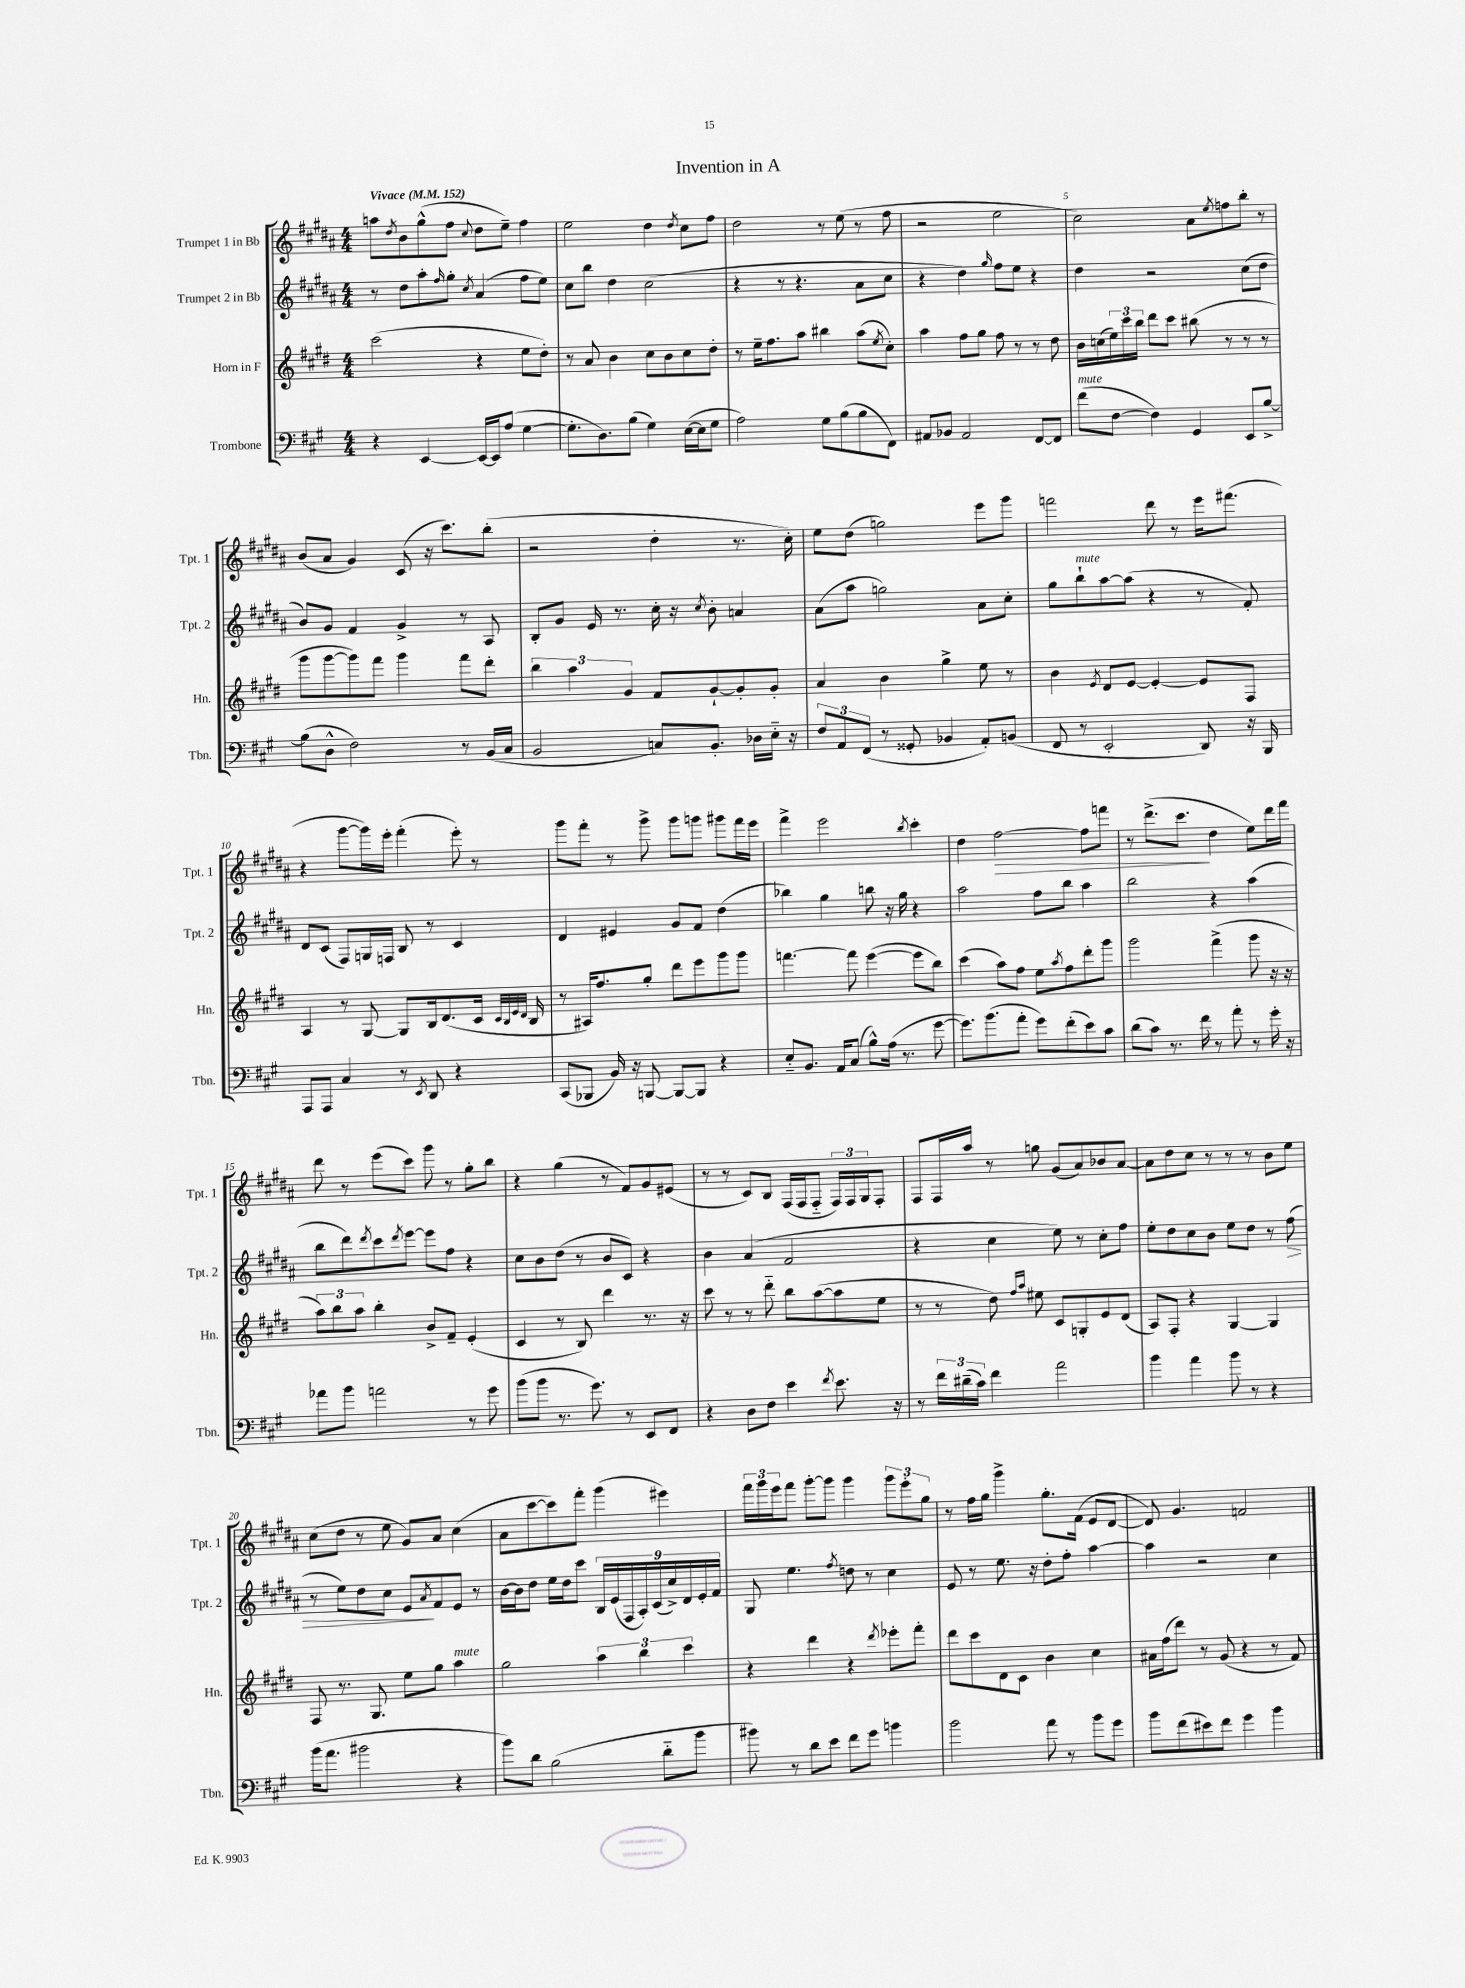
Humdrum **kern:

**kern	**kern	**kern	**kern
*staff4	*staff3	*staff2	*staff1
*clefF4	*clefG2	*clefG2	*clefG2
*k[f#c#g#]	*k[f#c#g#d#]	*k[f#c#g#d#a#]	*k[f#c#g#d#a#]
*M4/4	*M4/4	*M4/4	*M4/4
*MM152	*MM152	*MM152	*MM152
4r	(2ccc#\	8r	8aa\L
.	.	.	8qdd#/
.	.	8dd#\L	8b\
[4EE/	.	8aa#'\	(8gg#^^\
.	.	16qqff#/	.
.	.	8gg#'\J	8ff#\J
.	.	8qcc#/	8qqcc#/
16EE/_LL	4r	(4a#/	8dd#\L
16EE/]J	.	.	.
(8A/J	.	.	8ee~\J)
[4G#\	8ee\L	8ff#\L	4ff#\
.	8dd#'\J)	8ee\J)	.
=	=	=	=
8.G#'\]L	8r	8cc#\L	2ee\
.	8a/	8bb\J	.
8.D\)	.	.	.
.	4b\	4dd#\	.
(8B\J	.	.	.
4G#\)	8cc#\L	(2cc#\	4dd#\
.	8b\	.	.
.	.	.	8qdd#/
([16E\LL	8cc#\	.	8cc#\L
16E\]J	.	.	.
8G#\J	8dd#'\J	.	8ff#\J
=	=	=	=
2A\)	8r	4r	2dd#\
.	16ee~\LK	.	.
.	8.ff#\	.	.
.	.	8r	.
.	8aa\J	4.r	.
8G#\L	4bb#\	.	8r
(8B\	.	.	(8ee\
8B\	(8aa\L	8a#\L	8r
.	8qee/	.	.
8FF#\J)	8cc#'\J)	8cc#\J	8ff#\
=	=	=	=
8AA#/L	4aa\	4r	2r
8BB-/J	.	.	.
2AA#/	8ff#\L	4dd#\)	.
.	8gg#\J	.	.
.	.	16qqgg#/	.
.	8ff#\	8ff#\L	2ee\
.	8r	8ee\J	.
[8FF#/L	8r	4r	.
8FF#/]J	8dd#\	.	.
=	=	=	=
(8f#\L	16b\LL	4dd#\	2cc#\)
.	(16cc\	.	.
[8F#\J	24ee\)	.	.
.	24ccc#\	.	.
.	24bb\JJ	.	.
4F#\])	8ddd#\L	2r	.
.	8ccc#\J	.	.
4GG#/	(8bb#\	.	8a#\L
.	.	.	8qee/
.	8r	.	8ff\
8EE/L	8r	(8cc#\L	8bb'\J
[8B^/J	8r	8dd#\J	8r
=	=	=	=
(8B\]L	8ggg#\L	8b/L)	(8b/L
8D^^\J	[8ggg#\	8g#/J	8a#/J
2F#\)	8ggg#\])	4f#/	4g#/)
.	8fff#\J	.	.
.	4ggg#\	4g#^/	(8c#/
.	.	.	16r
.	.	.	8.ccc#\L)
8r	8fff#\L	8r	.
(16BB/LL	8ddd#'\J	8A#/	(8bb'\J
16C#/JJ	.	.	.
=	=	=	=
2BB/	6bb\	8B'/L	2r
.	.	8g#/J	.
.	6aa\	.	.
.	.	16e/	.
.	.	8.r	.
.	6g#/	.	.
8C/L)	8f#/L	16cc#'\	4dd#'\
.	.	16r	.
.	.	8qcc#/	.
8.BB'/J	[8g#`/	8b'\	.
.	8g#'/]	4a/	8.r
16D-\LL	.	.	.
16E'~\JJ	8g#'/J	.	.
16r	.	.	16cc#'\)
=	=	=	=
12F#/L	4a/	(8a#\L	8ee\L
12AA/	.	.	.
.	.	8aa#\J	(8dd#\J
(12FF#/J	.	.	.
8r	4b\	2gg\)	2gg\)
8GG##'/	.	.	.
4BB-/	4gg#^\	.	.
8AA'/L)	8ee\	8a#\L	8eee\L
(8BB/J	8r	8cc#'\J	8ggg#\J
=	=	=	=
8FF#/	4b\	8gg#\L	2fff\
8r	.	8bb`\	.
.	8qe/	.	.
2EE'/	8d#/L	[8aa#\	.
.	[8e/J	(8aa#\]J	.
.	4e'/_	4r	8ddd#\
.	.	.	8r
8DD/)	8e/]L	8r	16eee\LK
.	.	.	(8.fff#\J
16r	8F#/J	8f#'/)	.
16BBB/	.	.	.
=	=	=	=
8AAA/L	4A/	8d#/L	4r
8AAA/J	.	(8c#/J	.
4C#/	8r	8F#/L)	[8ggg#\L
.	[8G#/	16G/L	16ggg#\]L)
.	.	16F/JJ	16eee'\JJ
8r	8G#/]L	8B/	(4fff#'\
8qEE/	.	.	.
8DD/	16B/k	8r	.
.	(8.d#/	.	.
4r	.	4c#/	8eee'\)
.	16c#/Jk	.	8r
.	32qqc#/LLL	.	.
.	32qqB/	.	.
.	32qqe/	.	.
.	32qqd#/JJJ	.	.
.	16B/	.	.
=	=	=	=
(8CC#/L	8r	4d#/	8ggg#\L
8BBB-/J	16A#/LK)	.	8fff#'\J
.	8.ff#/	.	.
16BB/)	.	4e#/	8r
16r	.	.	.
[8BBB/	8gg#'/J	.	8ggg#^\
8BBB/_L	8ddd#\L	8g#/L	8ggg#\L
8BBB/]J	8eee\	8f#/J	8ggg\J
4r	8ggg#\	(4dd#\	8ggg#\L
.	8ggg#\J	.	16fff#\L
.	.	.	16eee\JJ
=	=	=	=
8E'~/L	[4.fff\	4bb-\)	4fff#^\
8.BB/J	.	.	.
.	.	4gg#\	2eee\
16AA/LK	.	.	.
(8C#/J	8fff\]	.	.
8B^^\L)	([4eee\	8bb\	.
(16A\Jk	.	16r	.
8.r	.	16gg#\	.
.	.	.	8qbb/
.	8eee\]L	4r	4ccc#'\
[8g#\	8bb\J)	.	.
=	=	=	=
8.g#\]L)	(4ccc#\	2aa#\	4dd#\
(8.b\	.	.	.
.	8aa\L)	.	[2ff#\
8a'\J	8ff#\J	.	.
8g#\L)	8ee\L	8ff#\L	.
.	8qaa/	.	.
(8f#'\	8ff#\	8bb\J	.
8e\)	8ddd#'\	4aa#\	8ff#\]L
8c#\J	8ggg#\J	.	8fff\J
=	=	=	=
(8d\L	2ggg#\	2bb\	8r
8c#\J)	.	.	(8.ddd#^\L
8.r	.	.	.
.	.	.	8.ccc#\J
16f#\	.	.	.
8r	(4fff#^\	4r	4dd#\
8a'\	.	.	.
8r	8ggg#\	(4aa#\	8ee\L)
16g#'\	16r	.	16ddd#\L
16r	16r	.	16fff#\JJ
=	=	=	=
8a-\L	12aa\L)	8bb\L	8ddd#\
.	12bb\	.	.
8b\J	.	8ddd#\)	8r
.	12aa\J	.	.
.	.	8qddd#/	.
2a\	4bb'\	8ccc#\	(8eee\L
.	.	8qddd#/	.
.	.	[8eee\J	8ccc#\J)
.	8b^/L	8eee\]L	8ggg#\
.	8f#~/J	8ff#\J	8r
8r	(4e'/	4r	8gg#'\L
8g#\	.	.	8bb\J
=	=	=	=
(8b\L	4c#/	8cc#\L	4r
8b\J	.	8b\	.
8.r	8r	(8dd#\J	(4gg#\
.	8B/)	8r	.
8.g#\)	.	.	.
.	4ddd#\	8b/L	8r
8r	.	8c#/J)	8f#/L)
8EE/L	8.r	4r	8g#/
8FF#/J	.	.	(8e#/J
.	16r	.	.
=	=	=	=
4r	8ccc#\	4b\	8r
.	8r	.	8r
8D\L	8r	(4a#/	8c#/L)
8F#\J	8ddd#'~\	.	8B/J
4e\	8bb\L	2f#/	(16F#/LL
.	.	.	16F#/J
.	([8aa\	.	8F#'~/J
8qf#/	.	.	.
8.e\	8aa\]	.	24F#/LL)
.	.	.	24F#/
.	.	.	24G#/J
.	8ee\J	.	8F#'/J
16r	.	.	.
=	=	=	=
8r	8r	4r	8F#/L
24f#\LL	8r	.	16F#/L
(24d#~\	.	.	.
.	.	.	16aa#/JJ
24c#\JJ)	.	.	.
4f#\	8dd#\)	4cc#\	8r
.	16qqff#/LL	.	.
.	16qqaa/JJ	.	.
.	8ee#\	.	8gg\
2a\	8c#/L	8ee\)	(8g#/L
.	8G'/	8r	8a#/)
.	8e/	8cc#'\L	8b-/
.	(8d#/J	8ff#\J	[8a#/J
=	=	=	=
4b\	8A/L)	8ee'\L	8a#\]L
.	8F#'/J	8dd#\	8dd#\
4a\	4r	8cc#\	8cc#\J
.	.	8b\J	8r
8b\	[4G#/	8ee\L	8r
8r	.	8dd#\J	8r
4r	4G#/]	8r	8b\L
.	.	(8ff#\	8ee\J
=	=	=	=
(16b\LK	8F#/	8r	(8cc#\L
8.a\J	.	.	.
.	8.r	8ee\L)	8dd#\J
2b#\	.	8dd#\	8r
.	8.G#/	.	.
.	.	8cc#\J	8ee\
.	8ee\L	8e/L	8g#/L)
.	.	8qa#/	.
.	8gg#\J	8f#/	8a#/J
4r	4aa\	8e/J	(4cc#\
.	.	8r	.
=	=	=	=
8b\L)	2gg#\	[16b\LL	8a#\L
.	.	16b\]J	.
8d\J	.	8dd#\J	[8ccc#\
(2B\	.	16ee\LL	8ccc#\])
.	.	16dd#\J	.
.	.	8ccc#\J	8fff#'\J
.	6aa\	18B/LL	(4ggg#\
.	.	(18e/	.
.	.	18F#/	.
.	6bb\	18A#'/)	.
.	.	(18c#/	.
8d'~\L	.	.	4eee#\)
.	.	18cc#^/)	.
.	6ccc#\	18d#/	.
8b\J	.	.	.
.	.	18e'/	.
.	.	18f#/JJ	.
=	=	=	=
8b#\)	4r	8G#/	24fff#\LL
.	.	.	24ggg#\
.	.	.	24eee\J
8r	.	4.ee\	8fff#\J
8d\L	4ddd#\	.	[8ggg#'\L
8e\J	.	.	8ggg#\]J
.	.	8qff#/	.
8f#\L	4r	8dd\	4ggg#\
8g#\J	.	8r	.
.	8qddd#/	.	.
4b\	8eee-'\L	4cc#\	12ggg#\L
.	.	.	12eee'\
.	8fff#'\J	.	.
.	.	.	12gg#\J
=	=	=	=
2b\	8ddd#\L	8e/	8r
.	8ccc#\	8r	16ff#\LL
.	.	.	16gg#\JJ
.	8d#\	8.ee\	4ggg#^\
.	8c#\J	.	.
.	.	16r	.
8a\	4b\	8dd#'\L	8.gg#'\L
8r	.	8ff#'\J	.
.	.	.	(16f#\Jk
8b\L	4cc#\	[4aa#\	8e/L
8g#\J	.	.	[8d#/J
=	=	=	=
8b\L	16a#\LL	4aa#\]	8d#/])
.	(16ff#\J	.	.
(8f#\	8ddd#\J)	.	4.g#/
8e#\)	8r	2r	.
8f#\J	(8g#/	.	.
4g#\	4r	.	2f/
4b\	8r	4cc#\	.
.	8f#/)	.	.
==	==	==	==
*-	*-	*-	*-
